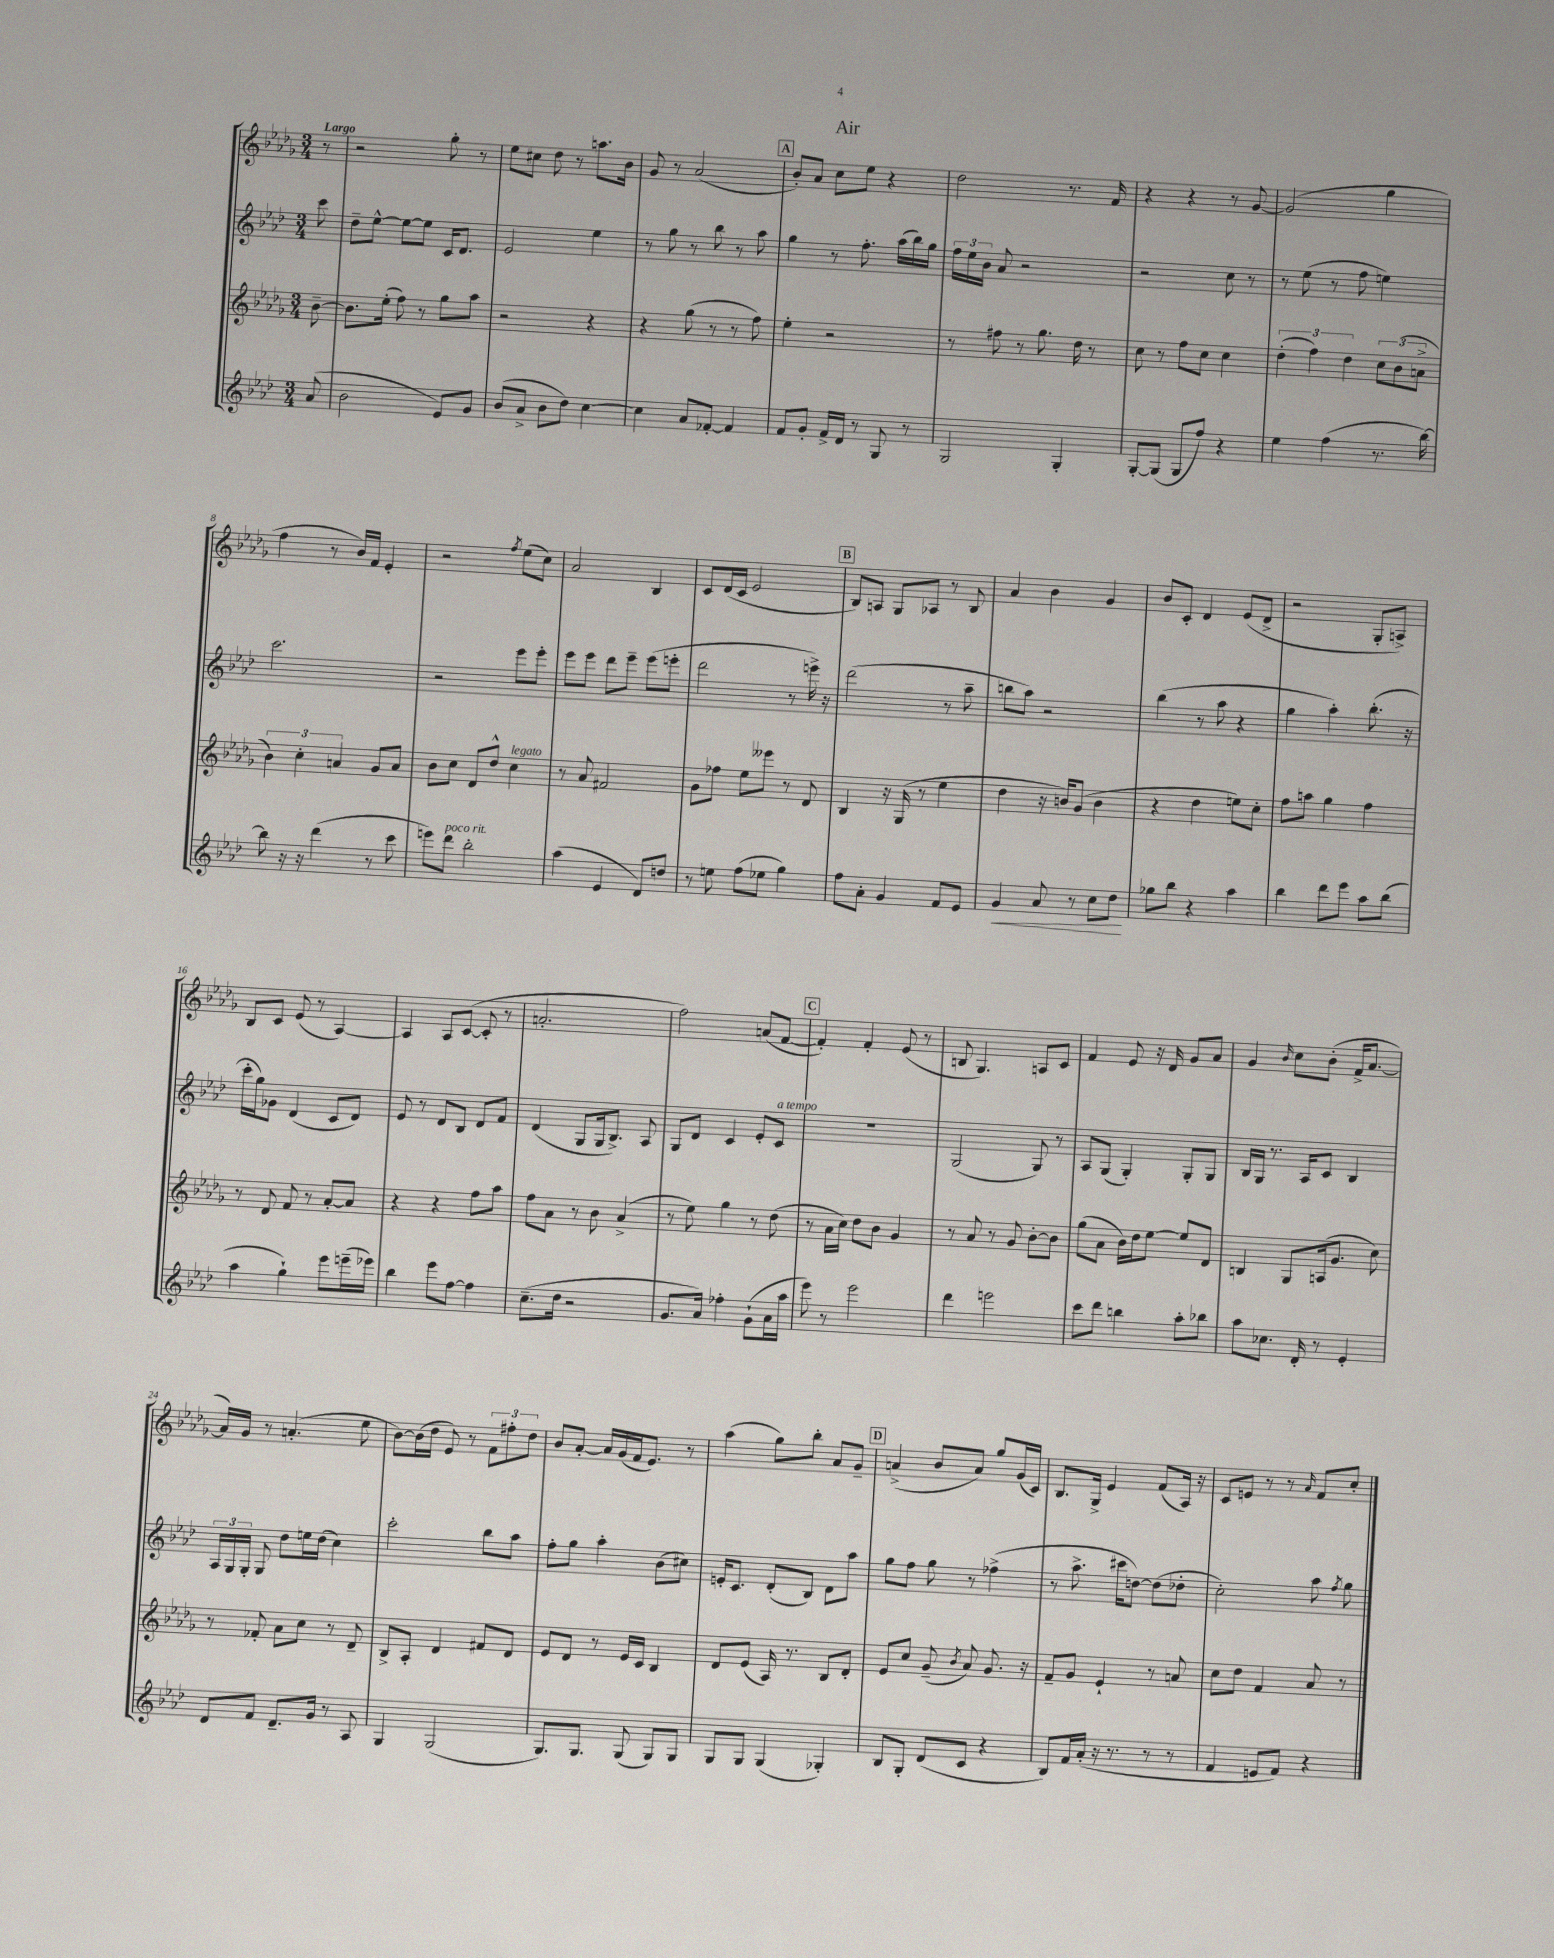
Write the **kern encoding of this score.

**kern	**kern	**kern	**kern
*staff4	*staff3	*staff2	*staff1
*clefG2	*clefG2	*clefG2	*clefG2
*k[b-e-a-d-]	*k[b-e-a-d-g-]	*k[b-e-a-d-]	*k[b-e-a-d-g-]
*M3/4	*M3/4	*M3/4	*M3/4
(8a-	[8b-~	8ccc	8r
=	=	=	=
2b-	8.b-]	8dd-~	2r
.	.	[8ee-^^	.
.	(16ee-'	.	.
.	8ff)	8ee-_	.
.	8r	8ee-]	.
8e-)	8gg-	16c	8gg-'
.	.	8.d-	.
8g	8aa-	.	8r
=	=	=	=
(8b-	2r	2e-	8ee-
8a-^	.	.	8cc#
8b-	.	.	8dd-
8dd-)	.	.	8r
[4cc	4r	4ee-	8.aa
.	.	.	16b-
=	=	=	=
4cc]	4r	8r	8g-
.	.	8gg	8r
8a-	(8gg-	8r	(2a-
[8f-'	8r	8bb-	.
4f-]	8r	8r	.
.	8ff)	8aa-	.
=	=	=	=
8f	4ee-'	4gg	8b-')
8g'	.	.	8a-
16f^	2r	8r	8cc
16d-	.	.	.
8r	.	8.ff'	8ee-
8G	.	.	4r
.	.	(16aa-	.
8r	.	16bb-)	.
.	.	16gg	.
=	=	=	=
2G	8r	24ff	2dd-
.	.	24ee-	.
.	.	24b-	.
.	8ff#	8a-	.
.	8r	2r	.
.	8.gg-	.	.
4G'	.	.	8.r
.	16dd-	.	.
.	8r	.	.
.	.	.	16f
=	=	=	=
[8G'	8cc	2r	4r
(8G]	8r	.	.
8G	8ff	.	4r
8ff)	8cc	.	.
4r	4cc	8cc	8r
.	.	8r	[8g-
=	=	=	=
4ee-	(6dd-'	8r	(2g-]
.	.	(8ee-	.
.	6ff)	.	.
(4ff	.	8r	.
.	6dd-	.	.
.	.	8ff	.
8.r	12cc	4ee)	4gg-
.	(12b-	.	.
.	12a^	.	.
[16bb-)	.	.	.
=	=	=	=
8bb-]	6b-)	2.ccc	4ff
16r	.	.	.
.	6cc'	.	.
16r	.	.	.
(4ddd-	.	.	8r
.	6a	.	.
.	.	.	16b-)
.	.	.	16f
8r	8g-	.	4e-'
8ccc	8a	.	.
=	=	=	=
8eee)	8b-	2r	2r
8ddd-	8cc	.	.
2bb-'	8d-	.	.
.	8dd-^^	.	.
.	.	.	8qff
.	4cc	8eee-	(8ee-
.	.	8eee-'	8cc)
=	=	=	=
(4aa-	8r	8eee-	2a-
.	8a-	8eee-	.
4e-	2f#	8ddd-	.
.	.	8eee-~	.
8d-)	.	(8eee-	4B-
8dd	.	8eee'	.
=	=	=	=
8r	8g-	2ddd-	8c
8ee	8ff-	.	(16d-
.	.	.	16c
(8ff	8ee-	.	2e-
8ee-	8eee--	.	.
4gg)	8r	8r	.
.	8d-	16eee^)	.
.	.	16r	.
=	=	=	=
8ff	4B-	(2ddd-	8B-)
8a-'	.	.	8A
4g	16r	.	8G-
.	(16G-	.	.
.	8r	.	8A-
8f	4ee-	8r	8r
8e-	.	8aa-~	8B-
=	=	=	=
4g	4dd-	8bb	4a-
.	.	8aa-)	.
8a-	16r	2r	4b-
.	16b)	.	.
8r	(8g-	.	.
8cc	4b	.	4g-
8dd-	.	.	.
=	=	=	=
8gg-	4r	(4bb-	8b-
8bb-	.	.	8c'
4r	4dd-	8r	4d-
.	.	8aa-	.
4aa-	8ee)	4r	(8e-
.	8cc'	.	8d-^
=	=	=	=
4bb-	8ff	4gg	2r
.	8aa	.	.
8ddd-	4gg-	4aa-')	.
8eee-	.	.	.
8aa-	4ff	(8.bb-'	8G-'
(8bb-	.	.	8A^)
.	.	16r	.
=	=	=	=
4aa-	8r	16ccc'	8B-
.	.	16gg)	.
.	8d-	8g-	8c
4gg`)	8f	(4d-	(8e-
.	8r	.	8r
8eee-	[8a-'	8c	[4A-)
(16eee~	8a-]	8d-)	.
16eee-)	.	.	.
=	=	=	=
4bb-	4r	8e-	4A-]
.	.	8r	.
8eee-	4r	8d-	8A-
[8ff	.	8B-	([8c
4ff]	8ff	8d-	8c']
.	8aa-	8f	8r
=	=	=	=
(8.cc~	8ff	(4d-	2.a'
.	8a-	.	.
16dd-	.	.	.
2r	8r	8G	.
.	8b-	16G	.
.	.	8.B-^)	.
.	(4a-^	.	.
.	.	8A-	.
=	=	=	=
8.g	8r	8G	2ff)
.	8ee-)	8d-	.
16a-)	.	.	.
4ff-'	4gg-	4c	.
(8g`	8r	8e-'	(8a
16a-	(8dd-	8c	[8f
16aa-	.	.	.
=	=	=	=
8eee-)	8r	2.r	4f'])
8r	16a-	.	.
.	16cc)	.	.
2eee-	8dd-	.	4f'
.	8b-	.	.
.	4g-	.	(8e-
.	.	.	8r
=	=	=	=
4ddd-	8r	(2G	8B
.	8a-	.	4.G-)
2eee	8r	.	.
.	8g-	.	.
.	[8b-'	8G)	8A
.	8b-]	8r	8c
=	=	=	=
8ccc	(8gg-	8A-	4f
8ddd-	8a-	(8G	.
4bb	16b-)	4G')	8e-
.	16dd-	.	.
.	[8ee-	.	16r
.	.	.	16d-
8aa-'	8ee-]	8G'	8g-
8bb-	8d-	8G	8a-
=	=	=	=
8aa-	4B	16B-	4g-
.	.	16G	.
8.cc-	.	8.r	.
.	.	.	16qqb-
.	8G-	.	8cc
16d-'	.	16A-	.
8r	(16A	8c	(8b-'
.	8.g-	.	.
4e-'	.	4B-	16f^
.	.	.	[8.a-
.	8cc)	.	.
=	=	=	=
8d-	8r	24A-	16a-])
.	.	24G	.
.	.	.	16g-
.	.	24G'	.
8f	8f-'	8G	8r
8.d-~	8a-	8dd-	(4.a'
.	8cc	16ee	.
16g	.	(16dd-	.
8r	8r	4cc)	.
8A-	8d-~	.	8ee-
=	=	=	=
4G	8B-^	2ccc'	[8b-)
.	8A-'	.	(16b-]
.	.	.	16dd-
(2G	4d-	.	8e-)
.	.	.	8r
.	8f#	8bb-	12f
.	.	.	12ff#'
.	8d-	8aa-	.
.	.	.	12dd-
=	=	=	=
8.G)	8e-	8ff'	8b-
.	8d-	8gg	[8a-'
8.G	.	.	.
.	8r	4aa-'	16a-]
.	.	.	(16g-
(8G	16e-	.	16f
.	16c	.	8.e-)
8G)	4B-	(8b-	.
8G	.	8cc#)	8r
=	=	=	=
8G	8d-	16e'	(4aa-
.	.	8.c	.
8G	(8e-	.	.
(4G	16A-)	(8d-'	8gg-)
.	8.r	.	.
.	.	8B-)	8bb-'
4G-')	8B-	8d-	8a-
.	8d-'	8aa-	8g-~
=	=	=	=
8B-	8e-	8gg	(4a^
8G'	8cc	8ff	.
(8d-	(8g-~	8gg	8b-
.	8qb-	.	.
8c	8a-)	8r	8a)
4r	8.g-	(4ff-^	8gg-
.	.	.	(16g-
.	16r	.	16c)
=	=	=	=
8B-)	8f~	8r	8.B-
16f	8g-	8.aa-^	.
(16a-'	.	.	16G-^
16r	4e-`	.	4e-
8.r	.	16ccc#	.
.	.	[8dd)	.
8r	8r	(8dd]	(8f
8r	8a	8dd-'	16A-)
.	.	.	16r
=	=	=	=
4f	8cc	2cc')	8c
.	8dd-	.	8e
8e	4f	.	8r
8f)	.	.	8r
.	.	.	16qqa-
4r	8a-	8aa-	8f
.	.	8qff	.
.	8r	8gg	8cc'
==	==	==	==
*-	*-	*-	*-
